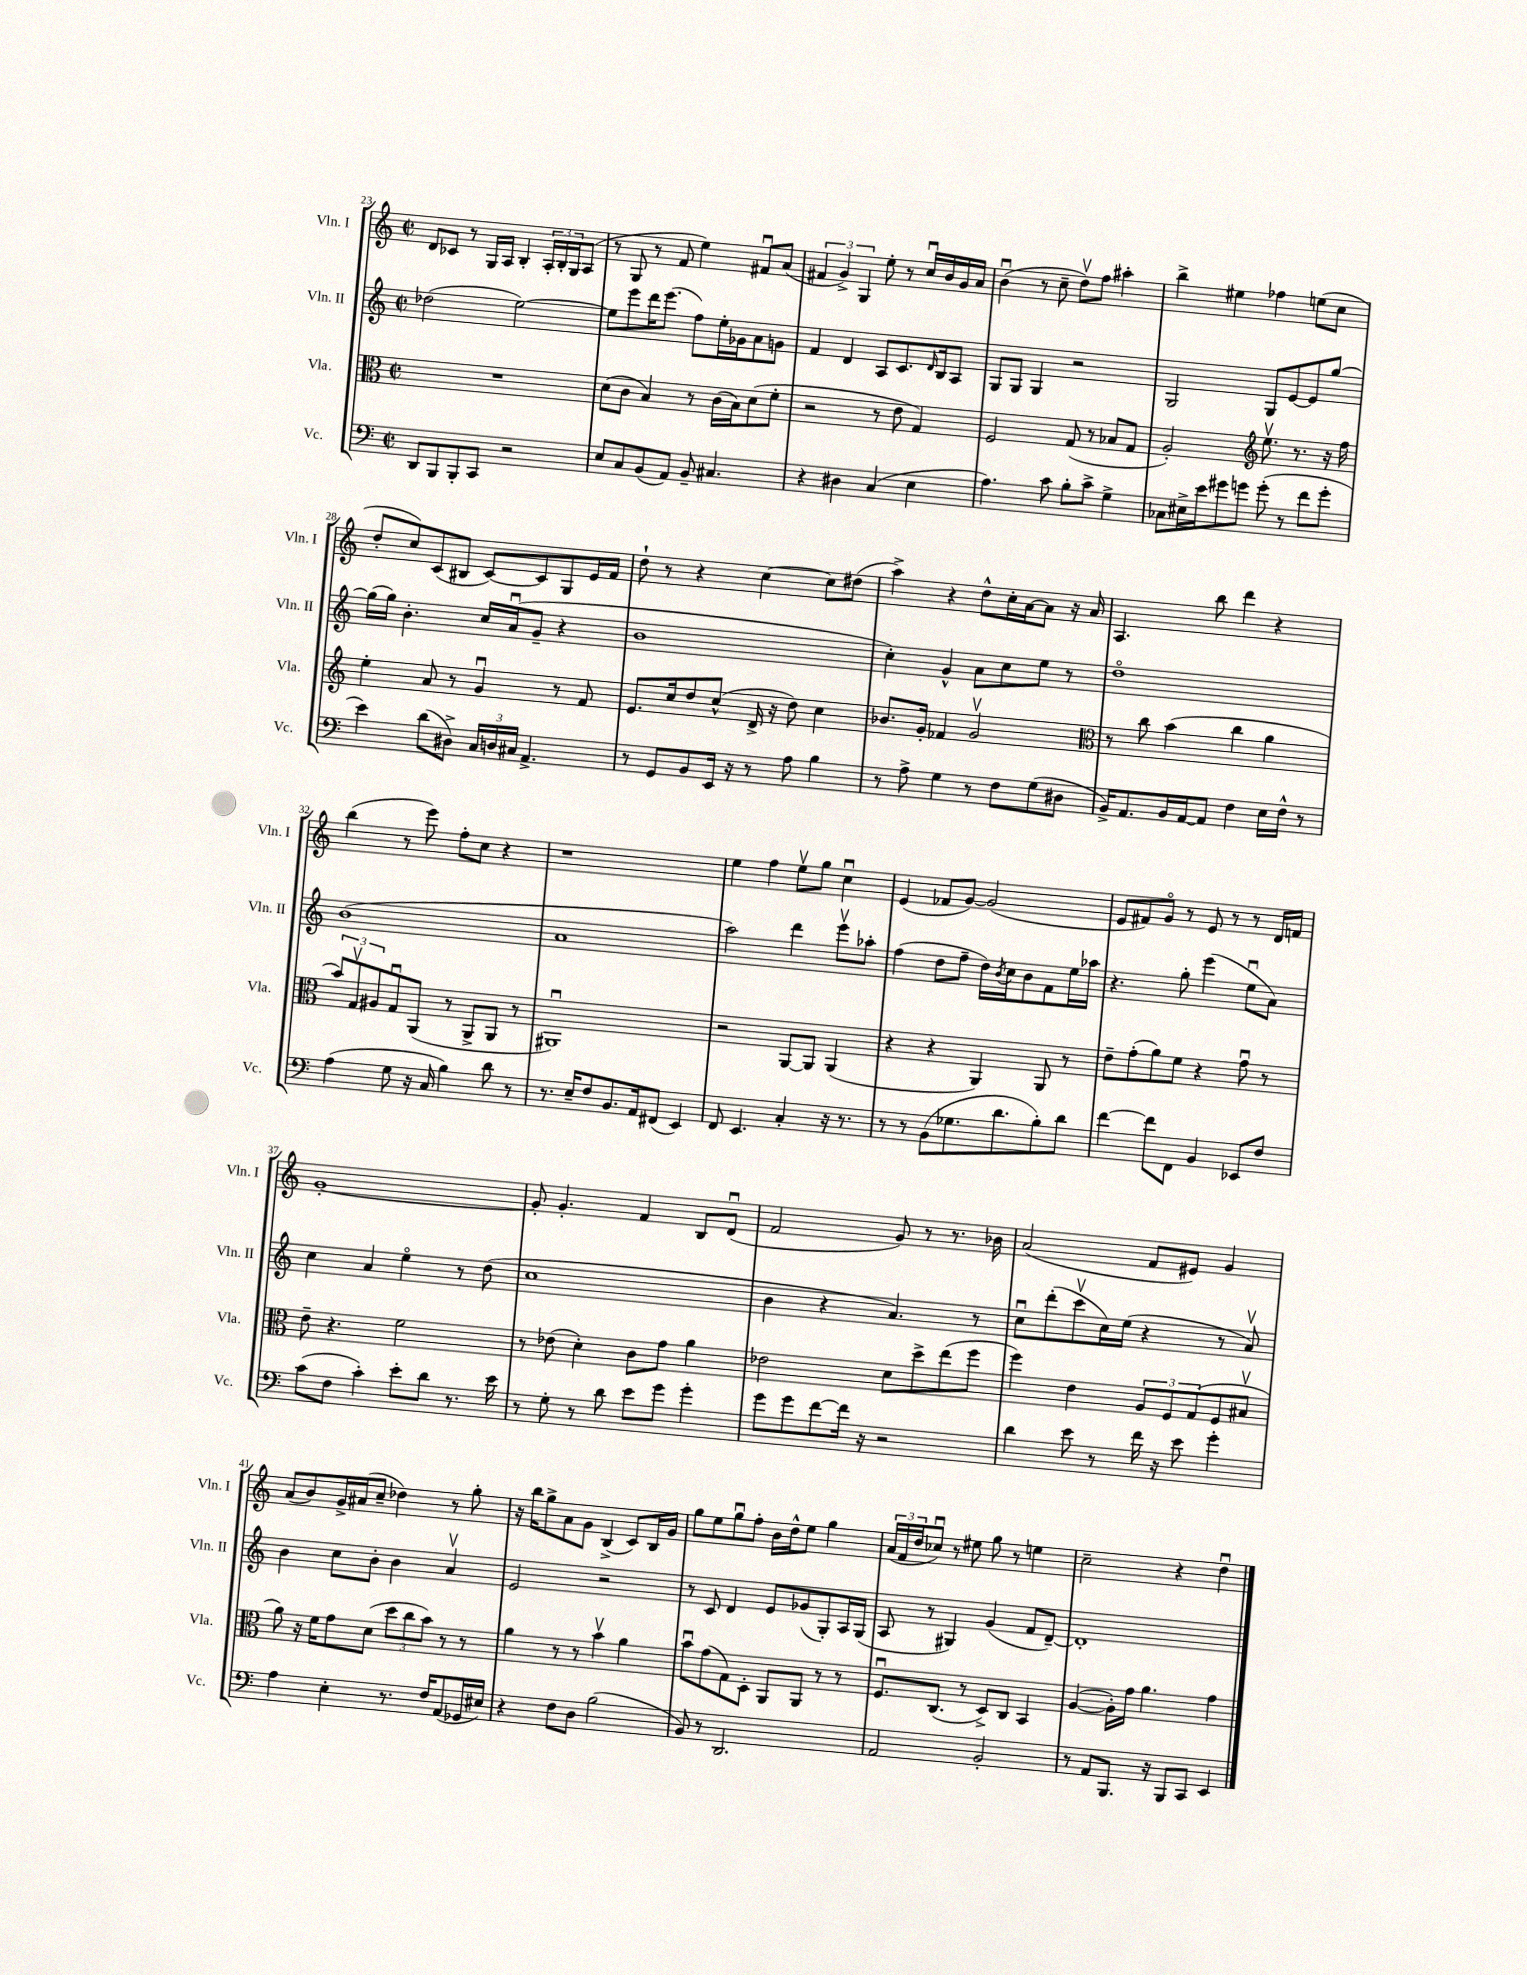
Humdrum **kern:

**kern	**kern	**kern	**kern
*part4	*part3	*part2	*part1
*staff4	*staff3	*staff2	*staff1
*I"Vc.	*I"Vla.	*I"Vln. II	*I"Vln. I
*I'Vc.	*I'Vla.	*I'Vln. II	*I'Vln. I
*clefF4	*clefC3	*clefG2	*clefG2
*k[]	*k[]	*k[]	*k[]
*M2/2	*M2/2	*M2/2	*M2/2
*met(c|)	*met(c|)	*met(c|)	*met(c|)
=23	=23	=23	=23
8DD/L	1r	(2dd-X\	8d/L
8BBB/	.	.	8c-X/J
8BBB'/	.	.	8r
8CC/J	.	.	16G/LL
.	.	.	16A/JJ
2r	.	[2ee\)	4B'/
.	.	.	24A'/LL
.	.	.	24B'/
.	.	.	24G/J
.	.	.	(8A/J
=24	=24	=24	=24
8E/L	(8d\L	8ee\L]	8r
8C/	8c\J	8eee\	8G/
(8BB/	4B/)	16ddd\K	8r
.	.	(8.eee\J	.
8AA/J)	.	.	8f/
8BB~/	8r	8ff\L)	4ee\)
4.C#X/	(16c\LL	16ee'\L	.
.	16B\J)	16g-X\J	.
.	(8d\	8a\	8f#Xu/L
.	8f'\J	8gn\J	(8a/J
=25	=25	=25	=25
4r	2r	4f/	6f#X/
.	.	.	6g^/)
4D#X\	.	4d/	.
.	.	.	6G/
(4C/	8r	8A/L	8ee'\
.	8e\	8.c/	8r
4E\	4G/)	.	16ccu/LL
.	.	16qqd/	.
.	.	16B/k	16b/
.	.	8A/J	16g/
.	.	.	16a/JJ
=26	=26	=26	=26
4.A\)	2F/	8G/L	(4bu\
.	.	8G/J	.
.	.	4G/	8r
8c\	.	.	8cc~\
8B'\L	(8G/	2r	8ddv\L)
8c^\J	8r	.	8ff\J
4G^\	8B-X/L	.	4aa#X'\
.	8G/J	.	.
=27	=27	=27	=27
8C-X\L	2A'/)	2G/	4bb^\
16E#X^\L	.	.	.
16e\J	.	.	.
8g#X\	.	.	4ee#X\
8gn\J	.	.	.
*	*clefG2	*	*
(8g'\	8.eev\	8G/L	4ff-X\
8r	.	[8e/	.
.	8.r	.	.
8f\L	.	8e/]	(8een\L
8g'\J	16r	[8gg/J	8cc\J
.	16ff\	.	.
!!LO:LB:g=z
=28	=28	=28	=28
4e\)	4ee'\	(16gg\LL]	8dd'/L
.	.	16gg\JJ)	.
.	.	4.b'\	8cc/)
(8d\L	8a/	.	(8c/
8D#X^\J)	8r	.	8B#X/J
24C/LL	4gu/	16cc/LL	[8c/L)
24Dn/	.	.	.
.	.	(16au/J	.
24C#X/JJ	.	.	.
4.AA^/	.	8g~/J	8c/]
.	8r	4r	8G/
.	8f/	.	16e/L
.	.	.	16f/JJ
=29	=29	=29	=29
8r	8.e/L	1b	8dd`\
8GG/L	.	.	8r
.	16cc/k	.	.
8BB/	8dd/	.	4r
16EE/Jk	(8cc^^/J	.	.
16r	.	.	.
8r	16d^/	.	[4cc\
.	16r	.	.
8A\	8dd\)	.	.
4B\	4cc\	.	8cc\L]
.	.	.	(8dd#X\J
=30	=30	=30	=30
8r	8.b-X/L	4cc'\)	4aa^\)
8A^\	.	.	.
.	16g'/Jk	.	.
4G\	4f-X/	4g^^/	4r
8r	2gv/	8a\L	8dd^^\L
8F\L	.	8cc\	16cc'\L
.	.	.	[16a\J
(8G\	.	8ee\J	8a\J]
8D#X\J	.	8r	16r
.	.	.	16a/
=31	=31	=31	=31
*	*clefC3	*	*
16BB^/KL)	8r	1dd	4.A/
8.AA/	.	.	.
.	8cc\	.	.
16BB/L	(4b\	.	.
[16AA/J	.	.	.
8AA/J]	.	.	8bb\
4F\	4cc\	.	4ddd\
16E\LL	4a\	.	4r
16F^^\JJ	.	.	.
8r	.	.	.
!!LO:LB:g=z
=32	=32	=32	=32
(4A\	12b/L)	(1b	(4bb\
.	12Gv/	.	.
.	12A#X/	.	.
8G\	8Gu/	.	8r
16r	(8AA/J	.	8eee\)
16C/	.	.	.
4B\)	8r	.	8ff'\L
.	8AA^/L	.	8cc\J
8d\	8AA/J	.	4r
8r	8r	.	.
=33	=33	=33	=33
8.r	1AA#Xu)	1a	1r
16E~/KL	.	.	.
8F/	.	.	.
8.BB/	.	.	.
16AA/k	.	.	.
(8FF#X/J	.	.	.
4EE/)	.	.	.
=34	=34	=34	=34
8FF/	2r	2aa\)	4ee\
4.EE/	.	.	.
.	.	.	4ff\
4C'/	[8AA/L	4ddd\	8eev\L
.	8AA/J]	.	8gg\J
16r	(4AA/	8eeev\L	4ccu\
8.r	.	.	.
.	.	8aa-X'\J	.
=35	=35	=35	=35
8r	4r	(4ff\	(4e/
8r	.	.	.
(8BB\L	4r	8dd\L	8f-X/L
8.G-X\	.	8ff~\J	[8g/J)
.	4AA/)	16dd\LL)	(2g/]
.	.	8qb/	.
8.d\	.	16cc\J	.
.	.	8b\	.
8B'\)	8AA/	8f\	.
8d\J	8r	16ee\L	.
.	.	16aa-X\JJ	.
=36	=36	=36	=36
[4f\	8e~\L	4.r	8e/L
.	(8g'\	.	8f#X/)
8f\L]	8a\)	.	8g/J
8FF\J	8f\J	8gg'\	8r
4BB/	4r	(4eee\	8e/
.	.	.	8r
8EE-X/L	8gu\	8eeu\L	8r
8F/J	8r	8a\J)	16d/LL
.	.	.	16fn/JJ
!!LO:LB:g=z
=37	=37	=37	=37
(8c\L	8e~\	4cc\	[1g'
8F\J	4.r	.	.
4c'\)	.	4a/	.
8e'\L	2f\	4ee\	.
8d\J	.	.	.
8.r	.	8r	.
.	.	(8dd\	.
16e\	.	.	.
=38	=38	=38	=38
8r	8r	1cc	8g'/]
8G'\	(8e-X\	.	4.g'/
8r	4d'\)	.	.
8d\	.	.	.
8e\L	8c\L	.	4f/
8g\J	8g\J	.	.
4g'\	4a\	.	8B/L
.	.	.	(8du/J
=39	=39	=39	=39
8g\L	2e-X\	4b\	2f/
8g\	.	.	.
[8f\	.	4r	.
16f\Jk]	.	.	.
16r	.	.	.
2r	8d\L	4.a/)	8g/)
.	8dd^\	.	8r
.	(8ee\	.	8.r
.	8ff\J	8r	.
.	.	.	16b-X\
=40	=40	=40	=40
4d\	4ff\)	8ccu\L	(2a/
.	.	(8ddd'\	.
8e\	4e\	8cccv\	.
8r	.	16cc\L)	.
.	.	(16ee\JJ	.
16f\	12A/L	4r	8f/L
16r	.	.	.
.	12F/	.	.
8e\	.	.	8e#X/J)
.	(12G/	.	.
4g'\	8F/	8r	4g/
.	8B#Xv/J	8av/)	.
!!LO:LB:g=z
=41	=41	=41	=41
4A\	8a\)	4b\	(8a/L
.	16r	.	8b/)
.	16f\KL	.	.
4E'\	8g\	8cc\L	16g^/L
.	.	.	(16a#X/J
.	(8d\J	8b'\J	8cc~/J
8.r	12dd\L	4b\	4dd-X\)
.	12cc\	.	.
.	12b\J)	.	.
16F/KL	.	.	.
(8AA/	8r	4av/	8r
16GG-X/L	8r	.	8gg'\
16E#X/JJ)	.	.	.
=42	=42	=42	=42
4r	4a\	2e/	16r
.	.	.	16bb\KL
.	.	.	8gg^\
8F\L	8r	.	8a\
8D\J	8r	.	8g\J
(2B\	4bv\	2r	(4B^/
.	4a\	.	8c/L)
.	.	.	16B/L
.	.	.	16g/JJ
=43	=43	=43	=43
8BB/)	8bu\L	8r	8gg\L
8r	(8g\	8c/	8ee\
2.DD/	8G\)	4d/	8ggu\
.	8D'\J	.	8ff'\J
.	8AA/L	8e/L	16b\LL
.	.	.	16dd^^\J
.	8AA/J	(8g-X/	8ee\J
.	8r	8G'/)	4gg\
.	8r	16A/L	.
.	.	(16G/JJ	.
=44	=44	=44	=44
2AA/	8.Fu/L	8A/	(24a/LL
.	.	.	24f/
.	.	.	24dd/J
.	.	8r	8cc-Xu/J)
.	(8.C/J	.	.
.	.	4G#X/)	8r
.	8r	.	8ee#X\
2BB'/	8D^/L)	(4g/	8gg\
.	8C/J	.	8r
.	4BB/	8f/L	4een\
.	.	[8d~/J)	.
=45	=45	=45	=45
8r	([4A/	1d']	2cc~\
8AA/L	.	.	.
8.BBB/J	16A'\LL])	.	.
.	16g\JJ	.	.
.	4.a\	.	.
16r	.	.	.
8BBB/L	.	.	4r
8CC/J	.	.	.
4EE/	4g\	.	4ddu\
==	==	==	==
*-	*-	*-	*-
